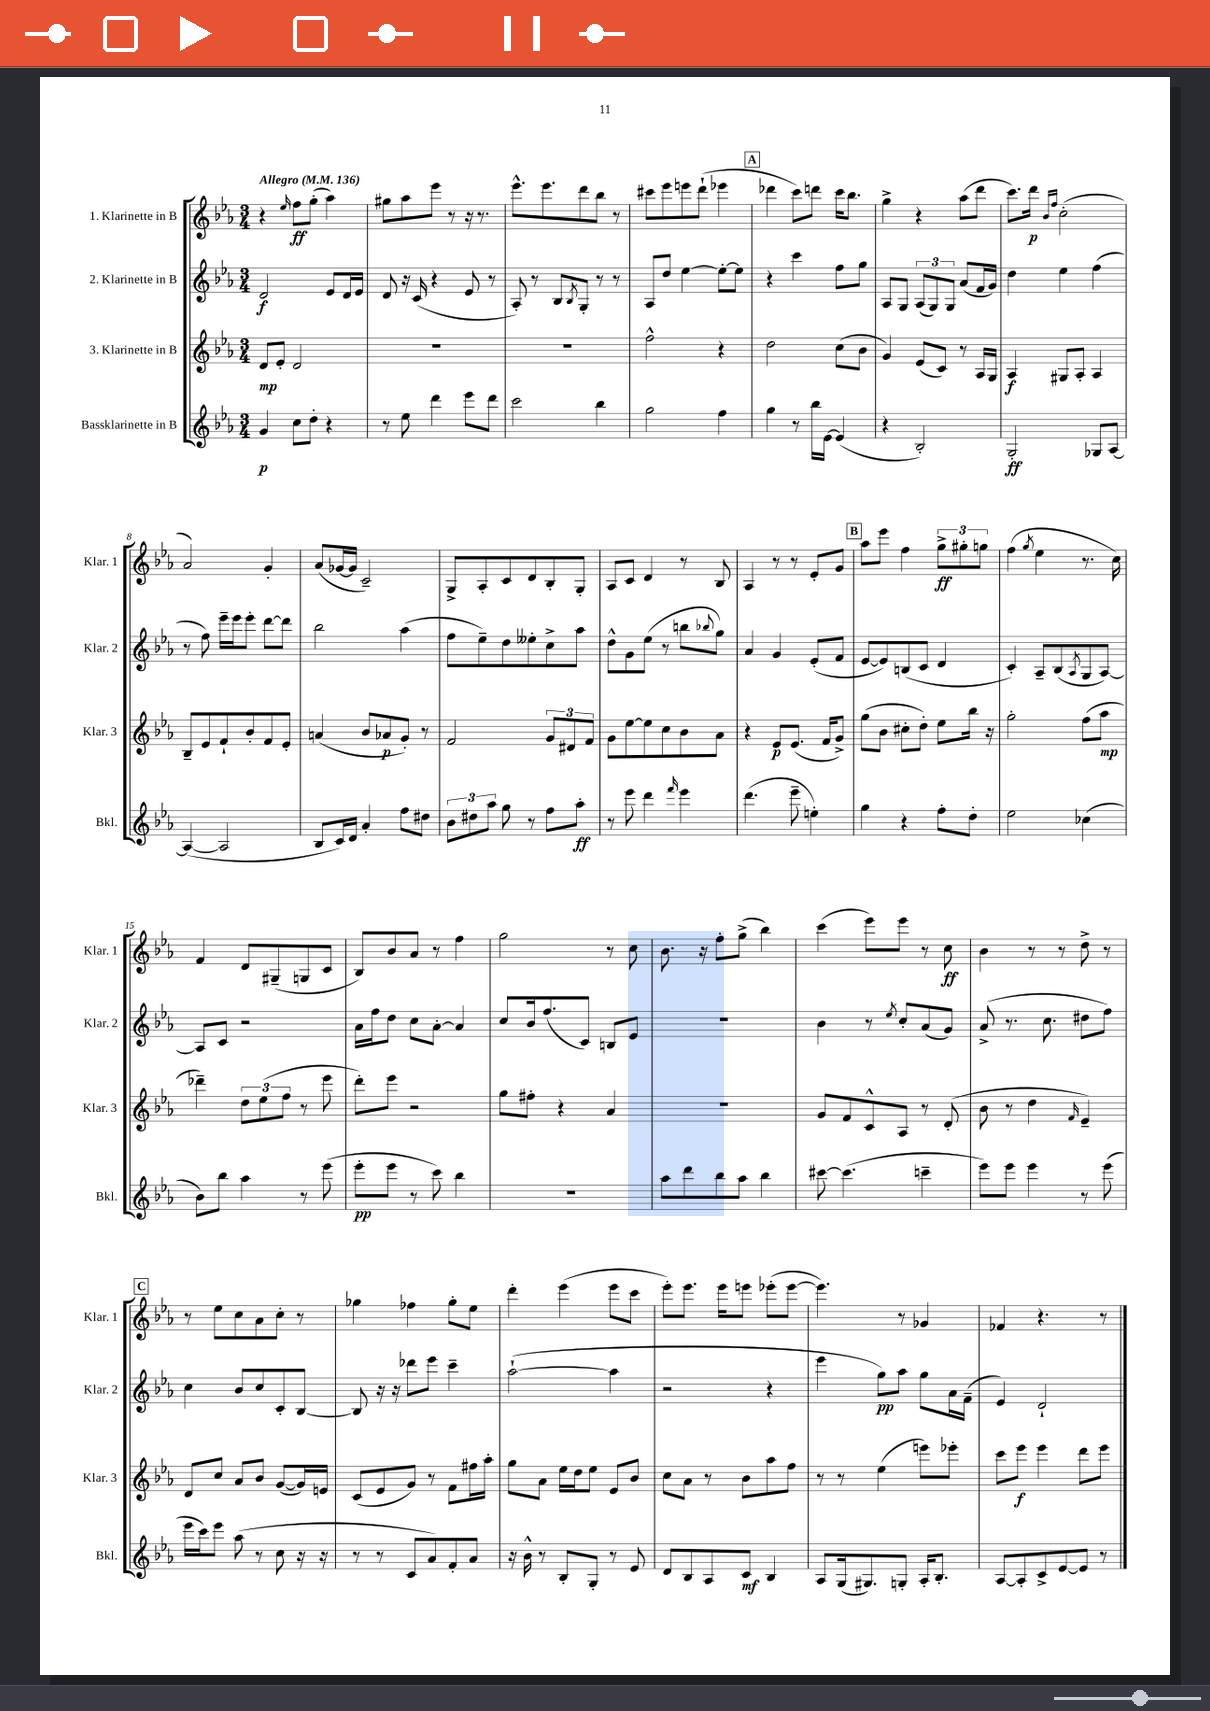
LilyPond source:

<<
\new StaffGroup <<
\new Staff = "s0" \with { instrumentName = "1. Klarinette in B" shortInstrumentName = "Klar. 1" } {
    \clef treble \key ees \major \numericTimeSignature \time 3/4 \tempo "Allegro" 4 = 136
    r4 \grace { ees''16 } f''8\ff g''8-.( aes''4) |
    gis''8 aes''8 ees'''8 r8 r16 r8. |
    ees'''8.-^ ees'''8. d'''8 bes''8 r8 |
    cis'''8 ees'''8 e'''8 d'''8-!( ees'''4 |
    \mark \markup { \box "A" } des'''4 c'''8) d'''8 c'''16 bes''8. |
    g''4-> r4 aes''8( d'''8 |
    c'''8.) d'''16\p \grace { bes'16 f''16 } c''2-.( |
    aes'2) g'4-. |
    aes'8( ges'16~ ges'16 c'2--) |
    g8-> aes8-. c'8 d'8 bes8-. g8-. |
    aes8 c'8 d'4 r8 bes8 |
    aes4 r8 r8 ees'8-. g'8 |
    \mark \markup { \box "B" } aes''8 ees'''8 f''4 \tuplet 3/2 { g''8->\ff gis''8-. g''8 } |
    f''4( \acciaccatura { g''8 } ees''4 r8. c''16) |
    f'4 d'8 gis8--( g8 c'8 |
    bes8) bes'8 aes'8 r8 f''4 |
    g''2 r8 c''8 |
    bes'8. r16 f''8-. g''8->( bes''4) |
    c'''4( ees'''8) ees'''8 r8 c''8\ff |
    bes'4 r8 r8 d''8-> r8 |
    \mark \markup { \box "C" } r8 ees''8 c''8 aes'8 c''8-. r8 |
    ges''4 fes''4 ges''8-. ees''8 |
    d'''4-. ees'''4( ees'''8 c'''8 |
    ees'''8-.) ees'''8. ees'''16 e'''8 ees'''8-.( ees'''8~ |
    ees'''4.) r8 ges'4 |
    fes'4 r4. r8 \bar "|." |
}
\new Staff = "s1" \with { instrumentName = "2. Klarinette in B" shortInstrumentName = "Klar. 2" } {
    \clef treble \key ees \major \numericTimeSignature \time 3/4
    d'2\f ees'8 d'16 ees'16 |
    d'8 r16 c'16( r4 ees'8 r8 |
    aes8-.) r8 bes8 \acciaccatura { bes8 } g8-. r8 r8 |
    aes8 d''8 ees''4~ ees''8~-. ees''8 |
    \mark \markup { \box "A" } r4 c'''4 f''8 g''8 |
    aes8 g8 \tuplet 3/2 { aes8( g8) g8 } aes'8( f'16 g'16) |
    d''4 ees''4 f''4( |
    r8 f''8) ees'''16-- ees'''16 ees'''8-. d'''8~ d'''8 |
    bes''2 aes''4( |
    f''8 ees''8--) d''8 eeses''8-. c''8-> aes''8 |
    d''8-^ g'8 ees''8( r8 b''8 \appoggiatura { bes''8 } g''8) |
    aes'4 g'4 ees'8-.( f'8 |
    \mark \markup { \box "B" } ees'8~ ees'8) b8( c'8 d'4 |
    c'4-.) aes8-- bes8( \acciaccatura { aes8 } g8 aes8~) |
    aes8 c'8 r2 |
    aes'16 f''16 d''8 c''8 aes'8~-. aes'4 |
    c''8 bes'16 f''8.( c'8) b8 ees'8 |
    R2. |
    bes'4 r8 \acciaccatura { ees''8 } c''8-. aes'8( g'8) |
    aes'8->( r8. c''8. dis''8 f''8) |
    \mark \markup { \box "C" } c''4 bes'8 c''8 c'8-. bes8~ |
    bes8 r16 r16 des'''8 ees'''8 c'''4-- |
    aes''2~-!( aes''4 |
    r2 r4 |
    ees'''4 g''8\pp) aes''8 g''8 aes'16 f'16--( |
    ees'4) d'2-! \bar "|." |
}
\new Staff = "s2" \with { instrumentName = "3. Klarinette in B" shortInstrumentName = "Klar. 3" } {
    \clef treble \key ees \major \numericTimeSignature \time 3/4
    d'8\mp ees'8-. d'2 |
    R2. |
    R2. |
    f''2-^ r4 |
    \mark \markup { \box "A" } d''2 c''8( bes'8 |
    g'4) ees'8( c'8) r8 aes16 g16 |
    aes4\f gis8 aes8-. aes4 |
    bes8-- ees'8 f'8-! bes'8-. f'8 ees'8-. |
    a'4( bes'8 aes'8\p g'8-.) r8 |
    f'2 \tuplet 3/2 { g'8 dis'8 f'8 } |
    g'8 ees''8~ ees''8 c''8 bes'8 aes'8 |
    r4 ees'8\p ees'8.( f'16 g'8->) |
    \mark \markup { \box "B" } g''8( bes'8 cis''8-. d''8-.) ees''8 bes''16 r16 |
    g''2-. f''8( aes''8\mp |
    des'''4--) \tuplet 3/2 { d''8 ees''8( f''8 } r8 ees'''8 |
    d'''8-.) ees'''8 r2 |
    g''8 fis''8-. r4 aes'4 |
    R2. |
    g'8 f'8 c'8-^ aes8 r8 d'8-.( |
    bes'8 r8 d''4 \grace { f'16 } ees'4--) |
    \mark \markup { \box "C" } d'8 c''8 aes'8 bes'8 g'8~( g'16) e'16 |
    c'8( ees'8 g'8) r8 f'8 fis''16 aes''16-. |
    g''8 aes'8 ees''16 d''16 ees''8 ees'8 bes'8 |
    c''8 aes'8 r8 bes'8 aes''8 f''8 |
    r8 r8 ees''4( e'''8) ees'''8-. |
    c'''8 ees'''8\f ees'''4 d'''8 ees'''8 \bar "|." |
}
\new Staff = "s3" \with { instrumentName = "Bassklarinette in B" shortInstrumentName = "Bkl." } {
    \clef treble \key ees \major \numericTimeSignature \time 3/4
    g'4\p c''8 d''8-. r4 |
    r8 ees''8 d'''4 ees'''8 d'''8 |
    c'''2 bes''4 |
    g''2 f''4 |
    \mark \markup { \box "A" } g''4 r8 bes''16 ees'16~ ees'4( |
    r4 bes2-.) |
    g2-.\ff ges8 aes8~ |
    aes4~( aes2 |
    bes8 c'16) d'16 aes'4-. f''8 dis''8 |
    \tuplet 3/2 { bes'8 dis''8 aes''8 } g''8 r8 f''8 aes''8-.\ff |
    r8 ees'''8 d'''4 \grace { f'''16 } ees'''4 |
    d'''4.( ees'''8-- e''4-.) |
    \mark \markup { \box "B" } g''4 r4 f''8-. d''8-. |
    ees''2 ces''4( |
    bes'8) bes''8 aes''4 r8 ees'''8( |
    ees'''8-.\pp ees'''8 r8 c'''8) bes''4 |
    R2. |
    aes''8 d'''8 bes''8 aes''8 bes''4 |
    cis'''8~ cis'''4.( c'''4-- |
    ees'''8) ees'''8 ees'''4 r8 ees'''8( |
    \mark \markup { \box "C" } ees'''16 c'''16) ees'''8 aes''8( r8 c''8 r16 r16 |
    r8 r8 c'8 aes'8) f'8-. aes'8 |
    r16 bes'16-^ r8 bes8-. g8-. r8 ees'8 |
    d'8 bes8 aes8 c'8\mf bes4 |
    aes8 g16( gis8.) g8-. aes16-. bes8.-. |
    aes8~ aes8-. c'8-> ees'8~ ees'8 r8 \bar "|." |
}
>>
>>
